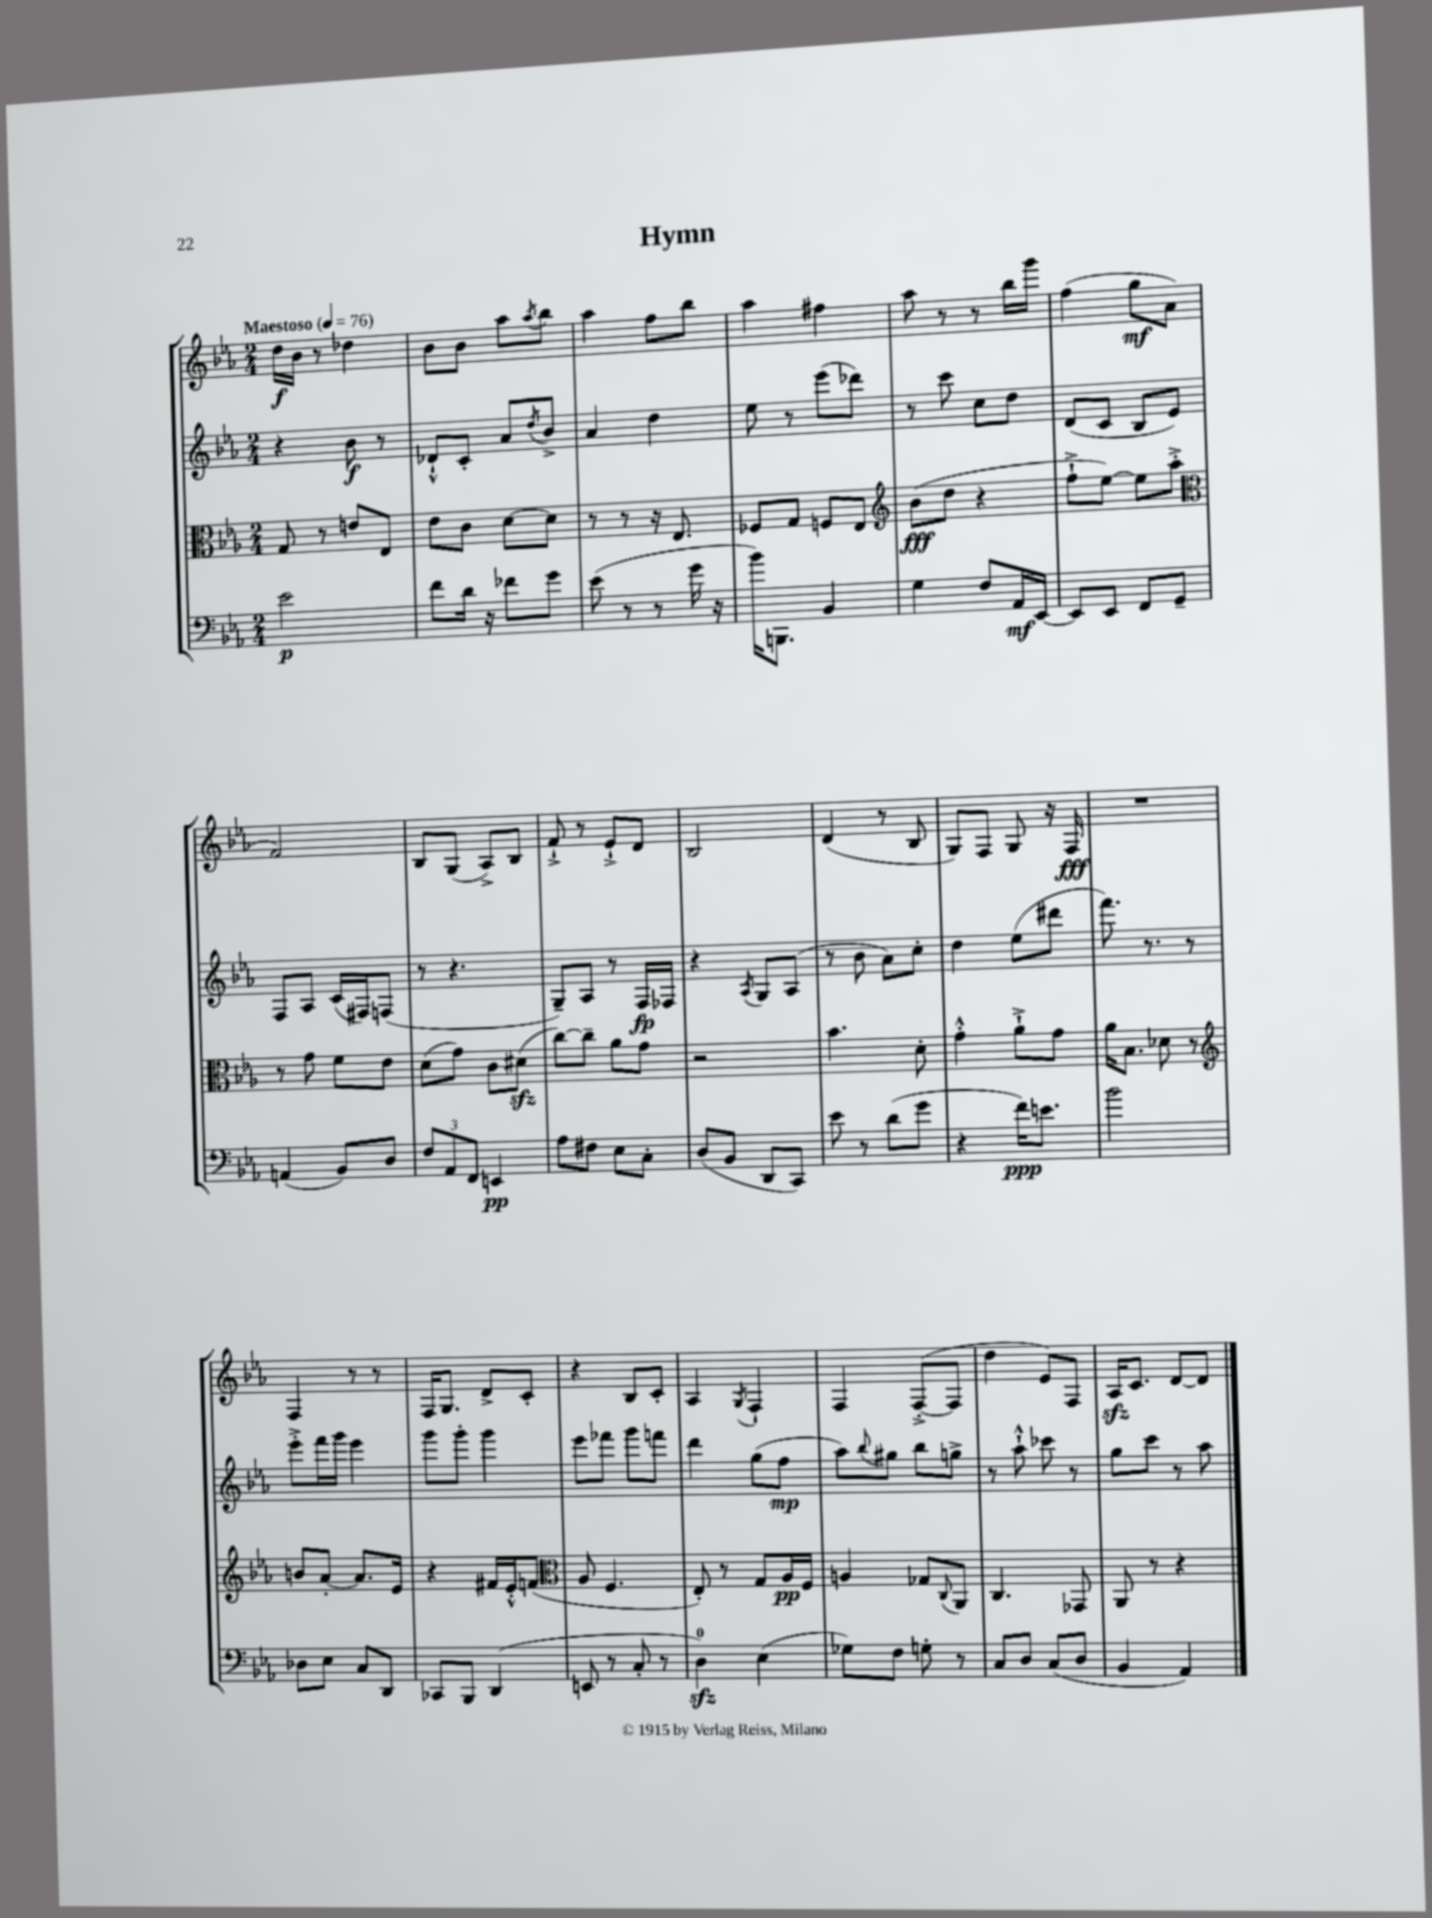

**kern	**dynam	**kern	**dynam	**kern	**dynam	**kern	**dynam
*part4	*part4	*part3	*part3	*part2	*part2	*part1	*part1
*staff4	*staff4	*staff3	*staff3	*staff2	*staff2	*staff1	*staff1
*clefF4	*	*clefC3	*	*clefG2	*	*clefG2	*
*k[b-e-a-]	*	*k[b-e-a-]	*	*k[b-e-a-]	*	*k[b-e-a-]	*
*M2/4	*	*M2/4	*	*M2/4	*	*M2/4	*
*MM76	*	*MM76	*	*MM76	*	*MM76	*
=1	=1	=1	=1	=1	=1	=1	=1
!	!	!	!	!	!	!LO:TX:a:B:t=Maestoso	!
2e-\	p	8G/	.	4r	.	16dd\LL	f
.	.	.	.	.	.	16b-\JJ	.
.	.	8r	.	.	.	8r	.
.	.	8en/L	.	8b-\	f	4dd-X\	.
.	.	8E-/J	.	8r	.	.	.
=2	=2	=2	=2	=2	=2	=2	=2
8f\L	.	8e-\L	.	8d-X`^^/L	.	8b-\L	.
16d\Jk	.	8c\J	.	8c'/J	.	8b-\J	.
16r	.	.	.	.	.	.	.
8f-X\L	.	[8d\L	.	8a-/L	.	8aa-\L	.
.	.	.	.	8qdd/	.	8qaa-/	.
8g\J	.	8d\J]	.	8b-^/J	.	8bb-\J	.
=3	=3	=3	=3	=3	=3	=3	=3
(8e-\	.	8r	.	4a-/	.	4aa-\	.
8r	.	8r	.	.	.	.	.
8r	.	16r	.	4dd\	.	8ff\L	.
.	.	8.E-/	.	.	.	.	.
16g\	.	.	.	.	.	8bb-\J	.
16r	.	.	.	.	.	.	.
=4	=4	=4	=4	=4	=4	=4	=4
16b-\KL)	.	8F-X/L	.	8ee-\	.	4aa-\	.
8.BBBn\J	.	.	.	.	.	.	.
.	.	8G/J	.	8r	.	.	.
4BB-/	.	8Fn/L	.	(8eee-\L	.	4ff#X\	.
.	.	8E-/J	.	8ddd-X\J)	.	.	.
=5	=5	=5	=5	=5	=5	=5	=5
*	*	*clefG2	*	*	*	*	*
4G\	.	(8b-\L	fff	8r	.	8aa-\	.
.	.	8dd\J	.	8ccc\	.	8r	.
8F/L	.	4r	.	8cc\L	.	8r	.
16AA-/L	mf	.	.	8dd\J	.	16bb-\LL	.
[16EE-/JJ	.	.	.	.	.	16ggg\JJ	.
=6	=6	=6	=6	=6	=6	=6	=6
8EE-/L]	.	8ff`^\L	.	(8d/L	.	(4ff\	.
8EE-/J	.	[8ee-\J)	.	8c/J	.	.	.
8FF/L	.	8ee-\L]	.	8B-/L	.	8gg\L	mf
8GG~/J	.	8aa-'^\J	.	8e-/J)	.	8a-\J	.
!!LO:LB:g=z
=7	=7	=7	=7	=7	=7	=7	=7
*	*	*clefC3	*	*	*	*	*
(4AAn/	.	8r	.	8F/L	.	2f/)	.
.	.	8g\	.	8A-/J	.	.	.
8BB-/L)	.	8f\L	.	(16c/LL	.	.	.
.	.	.	.	16F#X/J)	.	.	.
8D/J	.	8e-\J	.	(8Fn/J	.	.	.
=8	=8	=8	=8	=8	=8	=8	=8
12F/L	.	(8d\L	.	8r	.	8B-/L	.
12AA-/	.	.	.	.	.	.	.
.	.	8g\J)	.	4.r	.	(8G/J	.
12FF/J	.	.	.	.	.	.	.
4EEn/	pp	8c\L	.	.	.	8A-^/L)	.
.	.	(8d#Xzz\J	.	.	.	8B-/J	.
=9	=9	=9	=9	=9	=9	=9	=9
8A-\L	.	[8cc\L)	.	8G~/L)	.	8f`^/	.
8F#X\J	.	8cc~\J]	.	8A-/J	.	8r	.
8E-\L	.	8a-\L	.	8r	.	8e-`^/L	.
8C'\J	.	8g\J	.	16F/LL	fp	8d/J	.
.	.	.	.	16F-X/JJ	.	.	.
=10	=10	=10	=10	=10	=10	=10	=10
(8D/L	.	2r	.	4r	.	2B-/	.
8BB-/J	.	.	.	.	.	.	.
.	.	.	.	8qA-/	.	.	.
8DD/L	.	.	.	8G/L	.	.	.
8CC/J)	.	.	.	(8A-/J	.	.	.
=11	=11	=11	=11	=11	=11	=11	=11
8e-\	.	4.b-\	.	8r	.	(4d/	.
8r	.	.	.	8b-\	.	.	.
(8d\L	.	.	.	8a-\L)	.	8r	.
8g\J	.	8d'\	.	8cc'\J	.	8B-/	.
=12	=12	=12	=12	=12	=12	=12	=12
4r	.	4g'^^\	.	4dd\	.	8G/L)	.
.	.	.	.	.	.	8F/J	.
16f\KL)	ppp	8a-`^\L	.	(8ee-\L	.	8G/	.
8.en\J	.	.	.	.	.	.	.
.	.	8g\J	.	8ddd#X\J	.	16r	.
.	.	.	.	.	.	16F/	fff
=13	=13	=13	=13	=13	=13	=13	=13
2b-\	.	16a-\KL	.	8.fff\)	.	2r	.
.	.	8.B-\J	.	.	.	.	.
.	.	.	.	8.r	.	.	.
.	.	8d-X\	.	.	.	.	.
.	.	8r	.	8r	.	.	.
!!LO:LB:g=z
=14	=14	=14	=14	=14	=14	=14	=14
*	*	*clefG2	*	*	*	*	*
8D-X\L	.	8bn/L	.	8eee-'^\L	.	4F/	.
8E-\J	.	[8a-'/J	.	16fff\L	.	.	.
.	.	.	.	16ggg\JJ	.	.	.
8C/L	.	8.a-/L]	.	4eee-\	.	8r	.
8DD/J	.	.	.	.	.	8r	.
.	.	16e-/Jk	.	.	.	.	.
=15	=15	=15	=15	=15	=15	=15	=15
8CC-X/L	.	4r	.	8ggg\L	.	16F/KL	.
.	.	.	.	.	.	8.G/J	.
8BBB-/J	.	.	.	8ggg'\J	.	.	.
(4DD/	.	16f#X/LL	.	4ggg\	.	8d^/L	.
.	.	16e-'^^/J	.	.	.	.	.
.	.	(8fn/J	.	.	.	8c'/J	.
=16	=16	=16	=16	=16	=16	=16	=16
*	*	*clefC3	*	*	*	*	*
8EEn/	.	8A-/	.	8eee-\L	.	4r	.
8r	.	4.F/	.	8fff-X\J	.	.	.
8C'/	.	.	.	8ggg\L	.	8B-/L	.
8r	.	.	.	8fffn\J	.	8c'/J	.
=17	=17	=17	=17	=17	=17	=17	=17
4Dzz\)	.	8E-'/)	.	4ddd\	.	4A-/	.
.	.	8r	.	.	.	.	.
.	.	.	.	.	.	8qG/	.
(4E-\	.	8G/L	.	(8gg\L	.	4F`/	.
.	.	16A-/L	pp	8ff\J	mp	.	.
.	.	16F/JJ	.	.	.	.	.
=18	=18	=18	=18	=18	=18	=18	=18
8G-X\L)	.	4An/	.	8aa-\L)	.	4F/	.
.	.	.	.	8qqbb-/	.	.	.
8F\J	.	.	.	8gg#X\J	.	.	.
8Gn'\	.	8G-X/L	.	8bb-\L	.	([8F'^/L	.
.	.	8qqC/	.	.	.	.	.
8r	.	8AA-/J	.	8ggn^\J	.	8F/J]	.
=19	=19	=19	=19	=19	=19	=19	=19
8C/L	.	4.C/	.	8r	.	4dd\	.
8D/J	.	.	.	8aa-`^^\	.	.	.
(8C/L	.	.	.	8ccc-X\	.	8e-/L)	.
8D/J	.	8GG-X/	.	8r	.	8F/J	.
=20	=20	=20	=20	=20	=20	=20	=20
4BB-/	.	8AA-/	.	8gg\L	.	16A-zz/KL	.
.	.	.	.	.	.	8.c/J	.
.	.	8r	.	8ccc\J	.	.	.
4AA-/)	.	4r	.	8r	.	[8d/L	.
.	.	.	.	8aa-\	.	8d/J]	.
==	==	==	==	==	==	==	==
*-	*-	*-	*-	*-	*-	*-	*-
